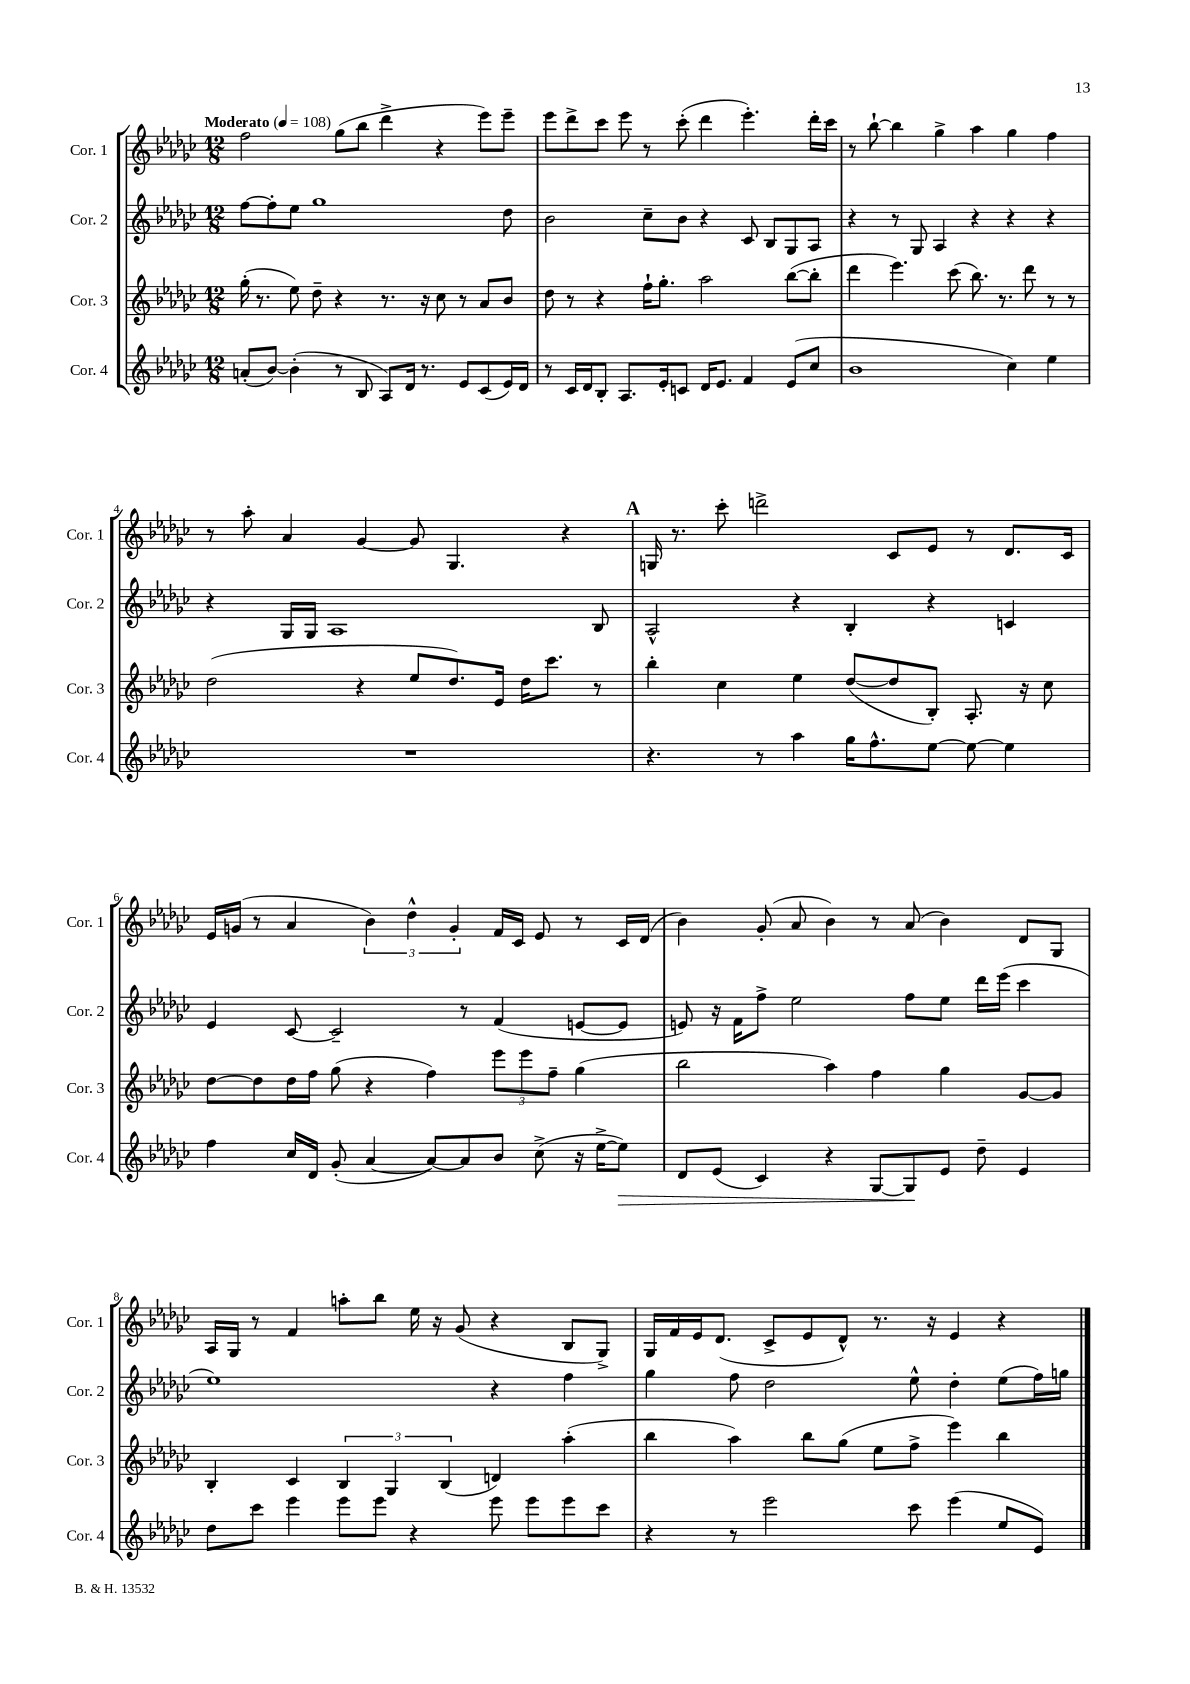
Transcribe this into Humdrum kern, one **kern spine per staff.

**kern	**kern	**kern	**kern
*staff4	*staff3	*staff2	*staff1
*clefG2	*clefG2	*clefG2	*clefG2
*k[b-e-a-d-g-c-]	*k[b-e-a-d-g-c-]	*k[b-e-a-d-g-c-]	*k[b-e-a-d-g-c-]
*M12/8	*M12/8	*M12/8	*M12/8
*MM108	*MM108	*MM108	*MM108
(8a'/L	(16gg-'\	[8ff\L	2ff\
.	8.r	.	.
[8b-/J)	.	8ff'\]	.
(4b-'\]	8ee-\)	8ee-\J	.
.	8dd-~\	1gg-	.
8r	4r	.	(8gg-\L
8B-/	.	.	8bb-\J
8A-/L)	8.r	.	4ddd-^\
16d-/Jk	.	.	.
8.r	16r	.	.
.	8cc-\	.	4r
8e-/L	8r	.	.
(8c-/	8a-/L	.	8eee-\L)
16e-/L)	8b-/J	8dd-\	8eee-~\J
16d-/JJ	.	.	.
=	=	=	=
8r	8dd-\	2b-\	8eee-\L
16c-/LL	8r	.	8ddd-^\
16d-/J	.	.	.
8B-'/J	4r	.	8ccc-\J
8.A-/L	.	.	8eee-\
.	16ff`\LK	8cc-~\L	8r
16e-'/k	8.gg-'\J	.	.
8c/J	.	8b-\J	(8ccc-'\
16d-/LK	2aa-\	4r	4ddd-\
8.e-/J	.	.	.
4f/	.	8c-/	4.eee-'\)
.	.	8B-/L	.
(8e-/L	([8bb-\L	8G-/	.
8cc-/J	8bb-'\]J	8A-/J	16ddd-'\LL
.	.	.	16ccc-\JJ
=	=	=	=
1b-	4ddd-\	4r	8r
.	.	.	[8bb-`\
.	4.eee-\)	8r	4bb-\]
.	.	8G-/	.
.	.	4A-/	4gg-^\
.	(8ccc-\	.	.
.	8.bb-\)	4r	4aa-\
.	8.r	.	.
4cc-\)	.	4r	4gg-\
.	8ddd-\	.	.
4ee-\	8r	4r	4ff\
.	8r	.	.
=	=	=	=
1.r	(2dd-\	4r	8r
.	.	.	8aa-'\
.	.	16G-/LL	4a-/
.	.	16G-/JJ	.
.	.	1A-	.
.	4r	.	[4g-/
.	8ee-/L	.	8g-/]
.	8.dd-/)	.	4.G-/
.	16e-/Jk	.	.
.	16dd-\LK	.	.
.	8.ccc-\J	.	.
.	.	.	4r
.	8r	8B-/	.
=	=	=	=
4.r	4bb-'\	2A-^^/	16G/
.	.	.	8.r
.	4cc-\	.	8ccc-'\
8r	.	.	2ddd^\
4aa-\	4ee-\	4r	.
16gg-\LK	([8dd-/L	4B-'/	.
8.ff^^\	.	.	.
.	8dd-/]	.	8c-/L
[8ee-\J	8B-'/J)	4r	8e-/J
8ee-\_	8.A-'/	.	8r
4ee-\]	.	4c/	8.d-/L
.	16r	.	.
.	8cc-\	.	.
.	.	.	16c-/Jk
=	=	=	=
4ff\	[8dd-\L	4e-/	16e-/LL
.	.	.	(16g/JJ
.	8dd-\]	.	8r
16cc-/LL	16dd-\L	[8c-/	4a-/
16d-/JJ	16ff\JJ	.	.
(8g-'/	(8gg-\	2c-~/]	.
[4a-/	4r	.	6b-\)
.	.	.	6dd-^^\
8a-/_L)	4ff\)	.	.
.	.	.	6g'/
8a-/]	.	8r	.
8b-/J	12eee-\L	(4f/	16f/LL
.	.	.	16c-/JJ
.	12eee-\	.	.
(8cc-^\	.	.	8e-/
.	12ff~\J	.	.
16r	(4gg-\	[8e/L	8r
[16ee-^\LK	.	.	.
8ee-\]J)	.	8e/]J	16c-/LL
.	.	.	(16d-/JJ
=	=	=	=
8d-/L	2bb-\	8e/)	4b-\)
(8e-/J	.	16r	.
.	.	16f\LK	.
4c-/)	.	8ff^\J	(8g-'/
.	.	2ee-\	8a-/
4r	4aa-\)	.	4b-\)
[8G-/L	4ff\	.	8r
8G-/]	.	8ff\L	(8a-/
8e-/J	4gg-\	8ee-\J	4b-\)
8dd-~\	.	16ddd-\LL	.
.	.	(16eee-\JJ	.
4e-/	[8g-/L	4ccc-\	8d-/L
.	8g-/]J	.	8G-/J
=	=	=	=
8dd-\L	4B-'/	1ee-)	16A-/LL
.	.	.	16G-/JJ
8ccc-\J	.	.	8r
4eee-\	4c-/	.	4f/
8eee-\L	6B-/	.	8aa'\L
8eee-\J	.	.	8bb-\J
.	6G-/	.	.
4r	.	.	16ee-\
.	.	.	16r
.	(6B-/	.	.
.	.	.	(8g-/
8eee-\	4d/)	4r	4r
8eee-\L	.	.	.
8eee-\	(4aa-'\	4ff\	8B-/L
8ccc-\J	.	.	8G-^/J)
=	=	=	=
4r	4bb-\	4gg-\	16G-/LL
.	.	.	16f/
.	.	.	16e-/J
.	.	.	(8.d-/J
8r	4aa-\)	8ff\	.
2eee-\	.	2dd-\	8c-^/L
.	8bb-\L	.	8e-/
.	(8gg-\J	.	8d-^^/J)
.	8ee-\L	.	8.r
8ccc-\	8ff^\J	8ee-^^\	.
.	.	.	16r
(4eee-\	4eee-\)	4dd-'\	4e-/
8ee-/L	4bb-\	(8ee-\L	4r
8e-/J)	.	16ff\L)	.
.	.	16gg\JJ	.
==	==	==	==
*-	*-	*-	*-
